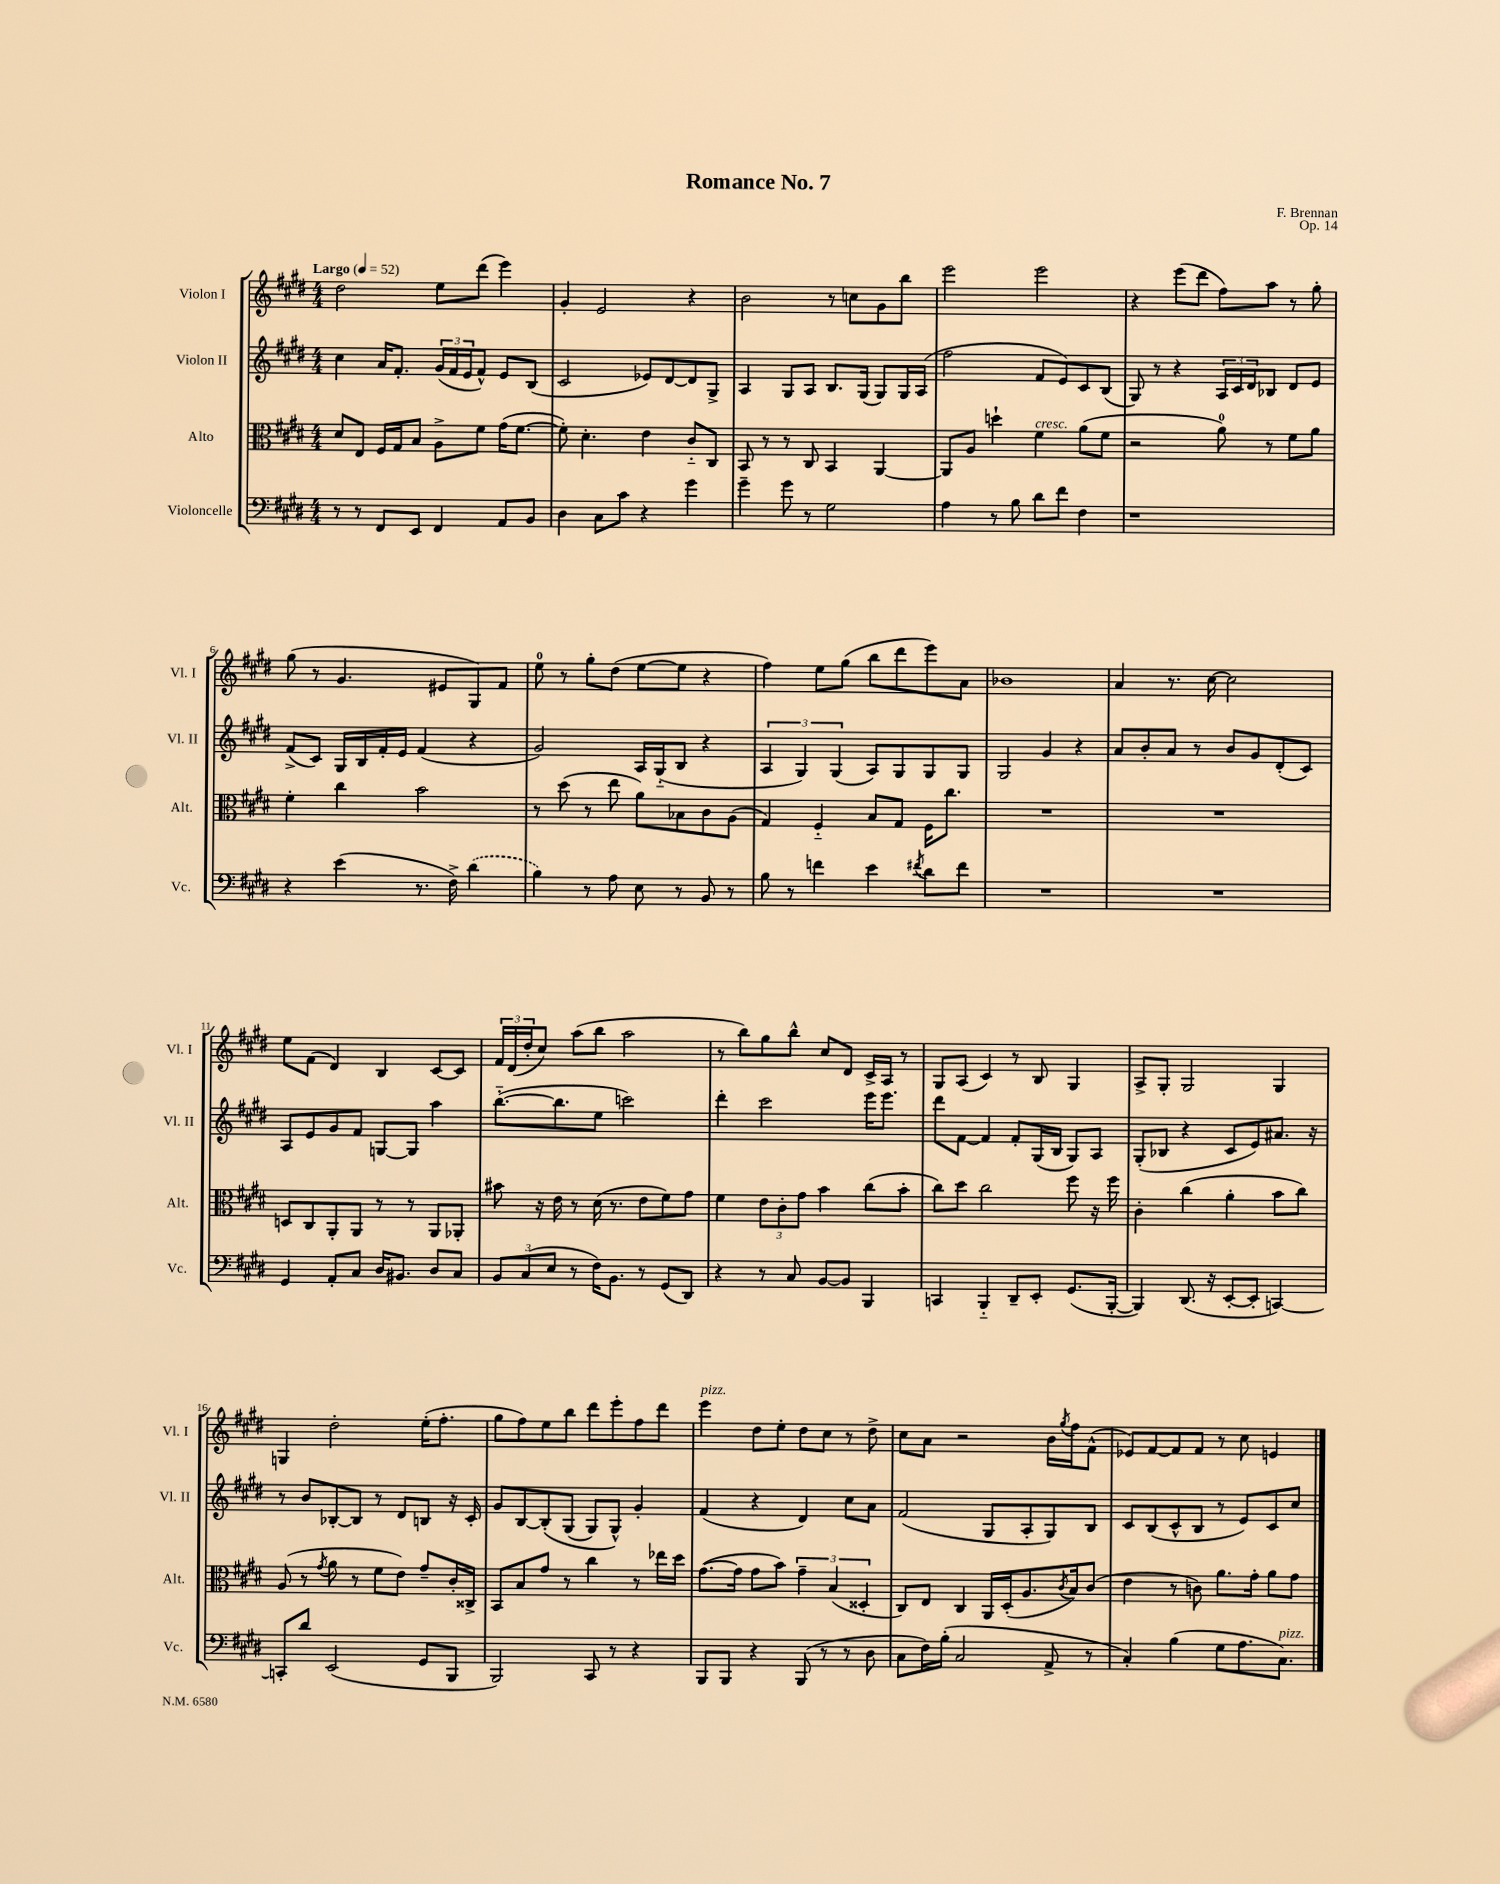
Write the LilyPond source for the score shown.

\header { title = "Romance No. 7" composer = "F. Brennan" opus = "Op. 14" }
<<
\new StaffGroup <<
\new Staff = "s0" \with { instrumentName = "Violon I" shortInstrumentName = "Vl. I" } {
    \clef treble \key e \major \numericTimeSignature \time 4/4 \tempo "Largo" 4 = 52
    dis''2 e''8 dis'''8( e'''4) |
    gis'4-. e'2 r4 |
    b'2 r8 c''8 gis'8 b''8 |
    e'''2 e'''2 |
    r4 e'''8( dis'''8 fis''8) a''8 r8 gis''8-. |
    gis''8( r8 gis'4. eis'8 gis8) fis'8 |
    e''8-0 r8 gis''8-. dis''8( e''8~ e''8 r4 |
    fis''4) e''8 gis''8( b''8 dis'''8 e'''8) a'8 |
    bes'1 |
    a'4 r8. cis''16~ cis''2 |
    e''8 fis'8( dis'4) b4 cis'8~ cis'8 |
    \tuplet 3/2 { fis'16 dis'16( dis''16-. } cis''8) a''8( b''8 a''2 |
    r8 b''8) gis''8 b''8-^ cis''8 dis'8 cis'16-> a16 r8 |
    gis8 a8( cis'4) r8 b8 gis4 |
    a8-> gis8-. gis2 gis4 |
    g4 dis''2-. e''16-.( fis''8.-. |
    gis''8 fis''8) e''8 b''8 dis'''8 e'''8-. fis''8 dis'''8 |
    e'''4^\markup { \italic "pizz." } dis''8 e''8-. dis''8 cis''8 r8 dis''8-> |
    cis''8 a'8 r2 b'16 \acciaccatura { gis''8 } fis''16 fis'8-^( |
    ees'8) fis'8~ fis'8 fis'8 r8 cis''8 e'4 \bar "|." |
}
\new Staff = "s1" \with { instrumentName = "Violon II" shortInstrumentName = "Vl. II" } {
    \clef treble \key e \major \numericTimeSignature \time 4/4
    cis''4 a'16 fis'8.-. \tuplet 3/2 { gis'16( fis'16 e'16 } fis'8-^) e'8 b8( |
    cis'2 ees'8) dis'8~ dis'8 gis8-> |
    a4 gis8 a8 b8. gis16( gis8) gis16 a16( |
    fis''2 fis'8 e'8) cis'8 b8( |
    gis8) r8 r4 \tuplet 3/2 { a16 cis'16 dis'16 } bes8 dis'8 e'8 |
    fis'8->( cis'8) gis16 b16 fis'16-. e'16 fis'4( r4 |
    gis'2) a16 gis16-_( b8 r4 |
    \tuplet 3/2 { a4 gis4) gis4( } a8) gis8 gis8 gis8 |
    gis2 gis'4 r4 |
    a'8 b'8-. a'8 r8 b'8 gis'8 dis'8-.( cis'8) |
    a8 e'8 gis'8 fis'8 g8~ g8 a''4 |
    b''8.~-_( b''8. e''8 c'''2) |
    dis'''4-. cis'''2 e'''16 e'''8. |
    dis'''8 fis'8~ fis'4 fis'8-. gis16( b16 gis8) a8 |
    gis8-.( bes8 r4 cis'8 e'8) ais'8. r16 |
    r8 b'8 bes8~-. bes8 r8 dis'8 b8 r16 cis'16-. |
    gis'8 b8~ b8-.\( gis8( gis8) gis8-^\) gis'4-. |
    fis'4( r4 dis'4) cis''8 a'8 |
    fis'2( gis8 a8-. gis8) b8 |
    cis'8 b8( cis'8-^ b8 r8 e'8) cis'8 cis''8 \bar "|." |
}
\new Staff = "s2" \with { instrumentName = "Alto" shortInstrumentName = "Alt." } {
    \clef alto \key e \major \numericTimeSignature \time 4/4
    dis'8 e8 fis16 gis16 b8 a8-> fis'8 gis'16( fis'8.~ |
    fis'8-.) dis'4.-. e'4 cis'8-_ cis8 |
    b,8 r8 r8 cis8 b,4 a,4~ |
    a,8 a8 d''4-! fis'4^\markup { \italic "cresc." } a'8( fis'8 |
    r2 a'8-0) r8 fis'8 a'8 |
    fis'4-. cis''4 b'2 |
    r8 dis''8( r8 e''8 a'8) bes8 cis'8 a8( |
    gis4) fis4-_ b8 gis8 fis16 cis''8. |
    R1 |
    R1 |
    d8 cis8 a,8-. a,8 r8 r8 a,8 aes,8-. |
    bis'8 r16 e'16 r8 dis'16( r8. e'8 fis'8) gis'8 |
    fis'4 \tuplet 3/2 { e'8 cis'8-. gis'8 } b'4 cis''8( b'8-. |
    cis''8) dis''8 cis''2 fis''8 r16 fis''16 |
    cis'4-. cis''4( a'4-. b'8 cis''8) |
    a8( r8 \acciaccatura { gis'8 } a'8 r8 fis'8 e'8) gis'8-- cis'16-. cisis16-> |
    b,8 b8 gis'8 r8 cis''4 r8 ees''16 dis''16 |
    gis'8.~( gis'16 gis'8 b'8) \tuplet 3/2 { gis'4-- b4( disis4-. } |
    cis8) e8 cis4 a,16 dis16-.( a8. \acciaccatura { cis'8 } b16) cis'8( |
    e'4 r8 c'8) a'8. gis'16-. a'8 gis'8 \bar "|." |
}
\new Staff = "s3" \with { instrumentName = "Violoncelle" shortInstrumentName = "Vc." } {
    \clef bass \key e \major \numericTimeSignature \time 4/4
    r8 r8 fis,8 e,8 fis,4 a,8 b,8 |
    dis4 cis8 cis'8 r4 gis'4 |
    gis'4-- gis'8 r8 gis2 |
    a4 r8 b8 dis'8 fis'8 fis4 |
    r1 |
    r4 e'4( r8. fis16->) \once \slurDashed dis'4( |
    b4) r8 a8 e8 r8 b,8 r8 |
    b8 r8 f'4 e'4 \acciaccatura { fis'8 } dis'8 fis'8 |
    R1 |
    R1 |
    gis,4 a,8-. cis8 dis16 bis,8. dis8 cis8 |
    \tuplet 3/2 { b,8 cis8( e8 } r8 fis16) b,8. r8 gis,8( dis,8) |
    r4 r8 cis8 b,8~ b,8 b,,4 |
    c,4 b,,4-_ dis,8-- e,8-. gis,8.( b,,16~-. |
    b,,4) dis,8.( r16 e,8~-. e,8-. c,4~) |
    c,8-. dis'8 e,2( gis,8 b,,8 |
    b,,2) cis,8 r8 r4 |
    b,,8 b,,8 r4 b,,8( r8 r8 dis8 |
    cis8 fis16) b16-.( cis2 a,8-> r8 |
    cis4-.) b4( gis8 a8. cis8.^\markup { \italic "pizz." }) \bar "|." |
}
>>
>>
